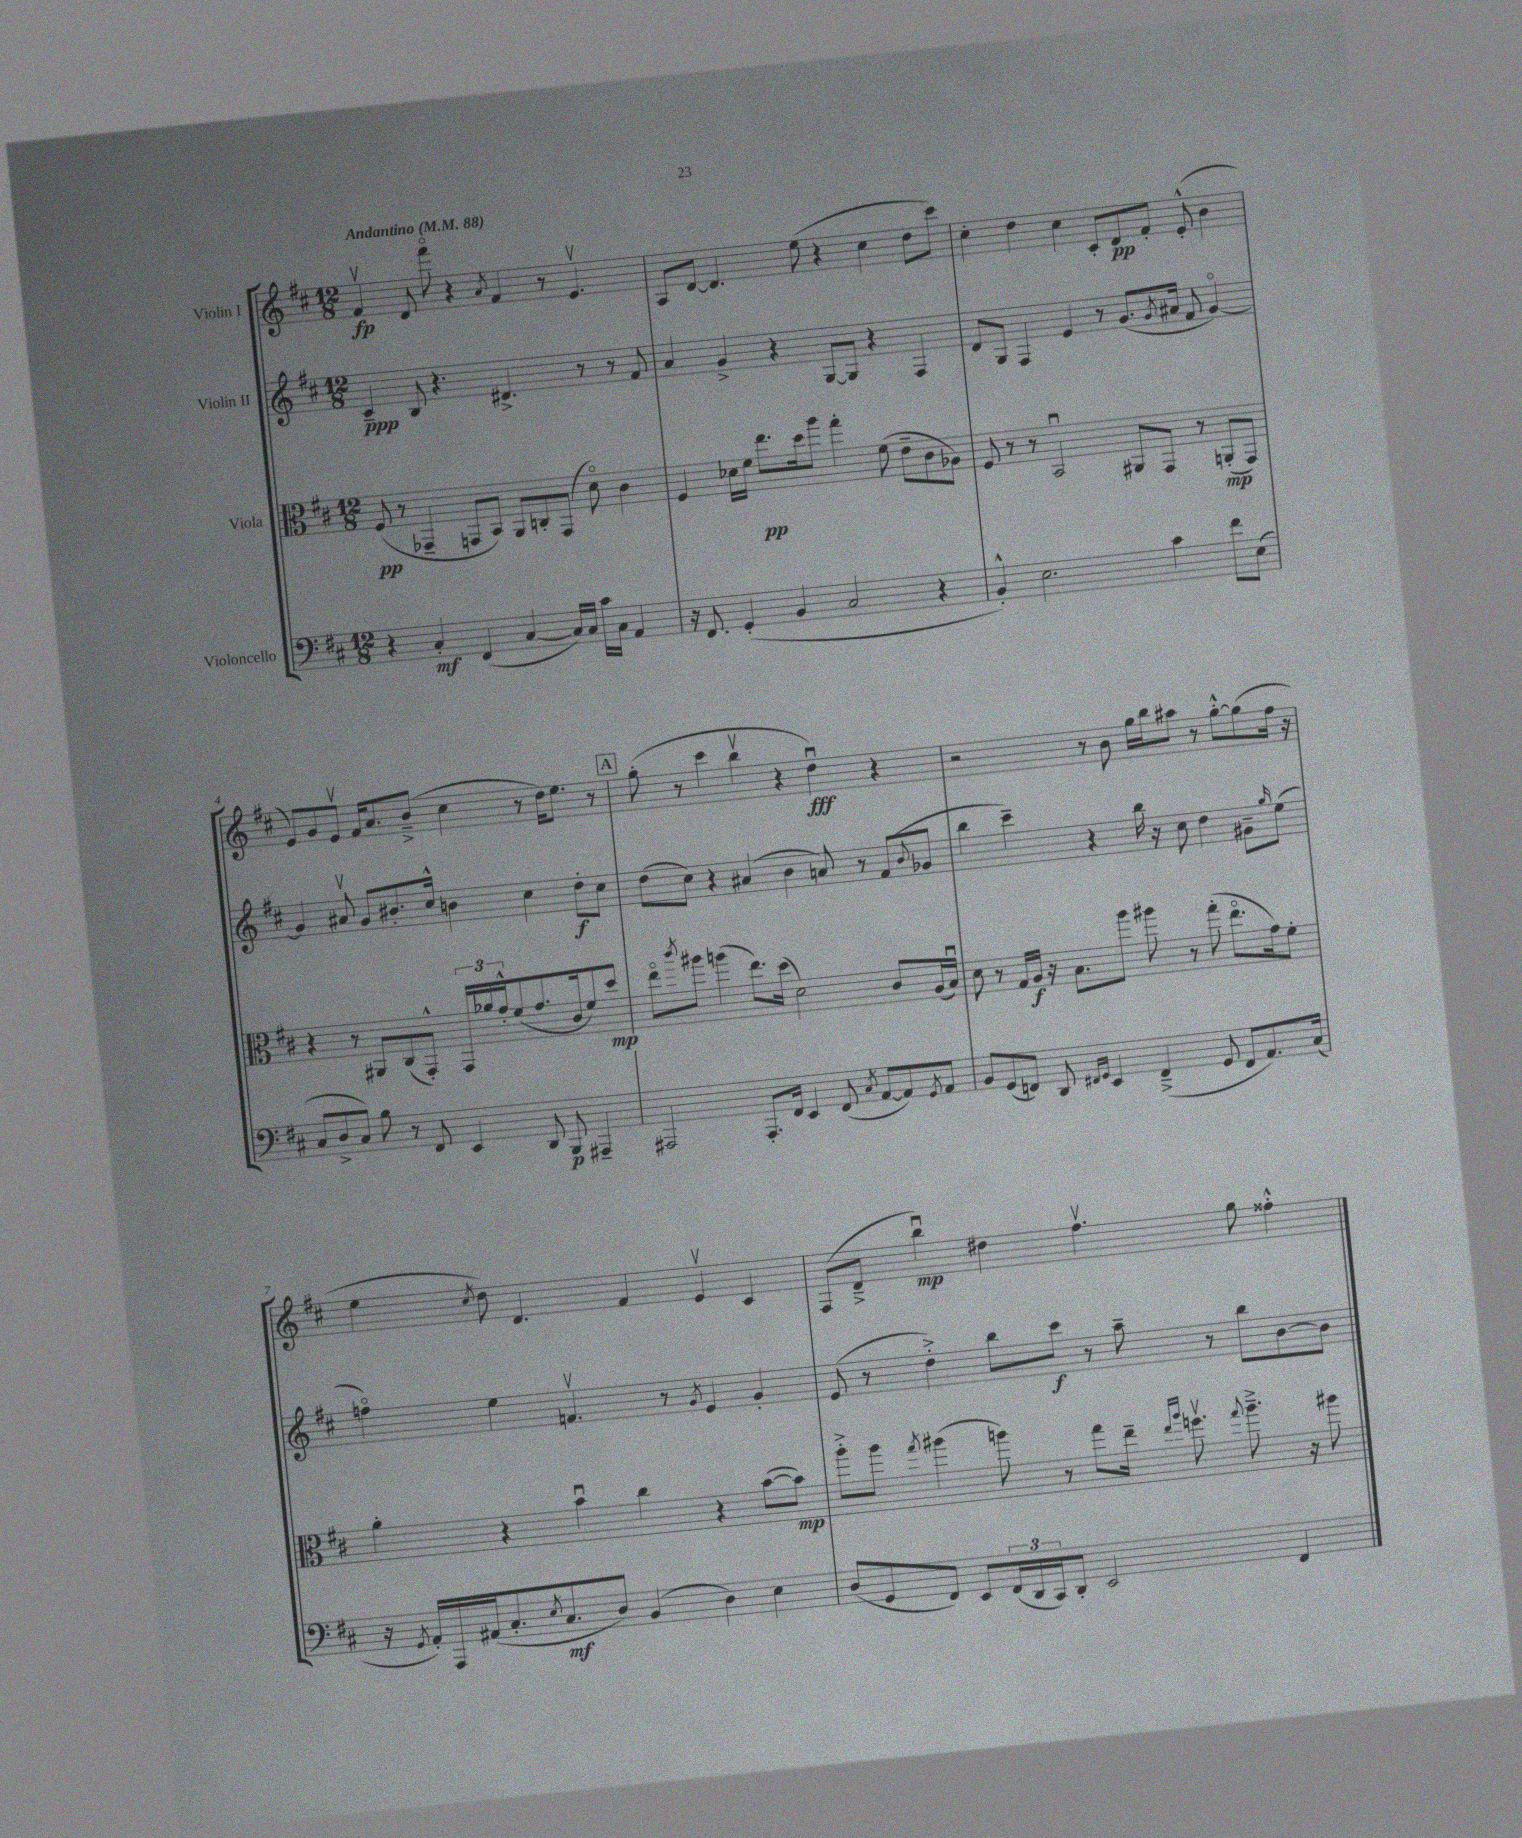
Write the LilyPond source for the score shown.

<<
\new StaffGroup <<
\new Staff = "s0" \with { instrumentName = "Violin I" } {
    \clef treble \key d \major \numericTimeSignature \time 12/8 \tempo "Andantino" 4 = 88
    fis'4\upbow\fp d'8 fis'''8\flageolet r4 \acciaccatura { a'8 } fis'4 r8 e'4.\upbow |
    a8 d'8~ d'4. e''8( r4 cis''4 d''8 cis'''8) |
    cis''4-. d''4 cis''4 cis'8-. d'8\pp fis'8-. e'8-.-^( b'4 |
    e'8) g'8 e'8\upbow fis'16 a'8. b'8--->( cis''4 r8 d''16) e''8. r8 |
    \mark \markup { \box "A" } g''8-.( r8 cis'''4 b''4\upbow r4 d''4\downbow\fff) r4 |
    r2 r8 b'8 g''16 b''16 ais''8 r8 g''8~-.-^ g''8( fis''16 r16 |
    e''4 \acciaccatura { cis''8 } d''8) d'4. fis'4 e'4\upbow cis'4 |
    fis8( d'8---> b''4\downbow\mp) dis''4 fis''4.\upbow g''8 fisis''4-.-^ \bar "|." |
}
\new Staff = "s1" \with { instrumentName = "Violin II" } {
    \clef treble \key d \major \numericTimeSignature \time 12/8
    cis'4--\ppp b8 r4. dis'4.-> r8 r8 fis'8 |
    a'4 g'4-> r4 g8~ g8 r4 fis4 |
    d'8 g8 fis4 e'4 r8 g'8.( \acciaccatura { g'8 } ais'16 fis'8 g'4~\flageolet) |
    g'4 ais'8\upbow g'8 bis'8.-. cis''16-^ b'4 cis''4 d''8-.\f cis''8 |
    \mark \markup { \box "A" } d''8( cis''8) r4 ais'4( b'4 a'8) r8 fis'8( \appoggiatura { b'8 } ges'8 |
    b''4 cis'''4--) r4 b''16 r16 cis''8 d''4 gis'8-- \grace { g''16 } e''8( |
    f''4\flageolet) e''4 f'4.\upbow r8 \acciaccatura { g'8 } e'4 g'4-. |
    e'8( r8 d''4-.->) b''8 cis'''8\f r8 a''8-- r8 b''8 b'8~ b'8 \bar "|." |
}
\new Staff = "s2" \with { instrumentName = "Viola" } {
    \clef alto \key d \major \numericTimeSignature \time 12/8
    fis8\pp( r8 ges,4-- g,8 b,8) a,8 c8-. g,8( d'8\flageolet) cis'4 |
    fis4 des'16 fis'16 e''8.\pp d''16 a''8 g''4-. fis'8( e'8-- cis'8 aes8) |
    fis8 r8 r8 b,2\downbow ais,8 g,8 r8 a,8-.\mp( g,8) |
    r4 r8 ais,8 cis8( g,8-.-^) \tuplet 3/2 { g,16 aes'16 g'16-.-^ } fis'8( g'8. cis'16 fis'8) d''8\mp |
    \mark \markup { \box "A" } e''8\flageolet \acciaccatura { cis'''8 } ais''8 a''4( e''8.) d''16( d'2) cis'8 a16( b16\downbow) |
    d'8 r8 g16 a16\f r16 b8. a''8 ais''8 r8 g''8-.( e''8.\flageolet g'16) fis'8-. |
    a'4-. r4 b'4\downbow cis''4 r4 b'8~( b'8\mp) |
    a''8-.-> a''8 \acciaccatura { g''8 } ais''4( a''8) r8 g''8 e''16-- \grace { e''16 a''16 } f''8.\upbow \appoggiatura { g''8 } a''8.---> r16 ais''8 \bar "|." |
}
\new Staff = "s3" \with { instrumentName = "Violoncello" } {
    \clef bass \key d \major \numericTimeSignature \time 12/8
    r4 cis4-.\mf fis,4( cis4~ cis16) cis16 cis'16 cis16 a,4 |
    r16 fis,8. g,4-.( b,4 cis2 r4 |
    b,4-.-^) e2. cis'4 fis'8 e8( |
    cis8 d8-> cis8) b8 r8 fis,8 e,4 d,8 b,,8\p ais,,4-- |
    \mark \markup { \box "A" } ais,,2 ais,,8.-. fis,16 e,4 fis,8( \acciaccatura { cis8 } a,8~ a,8) \acciaccatura { g,8 } a,8 |
    b,8 g,8( f,8) d,8 \grace { fis,16 g,16 } e,4 fis,4--->( g,8 fis,8 a,8.) cis16( |
    r16 \acciaccatura { g,8 } a,16-.) a,,16 ais,16( cis8.-. \acciaccatura { e8 } cis8.\mf d8) b,4( d4) e4 |
    d8( g,8 fis,8) e,8 \tuplet 3/2 { fis,16( d,16 cis,16) } d,8-. e,2 fis,4 \bar "|." |
}
>>
>>
